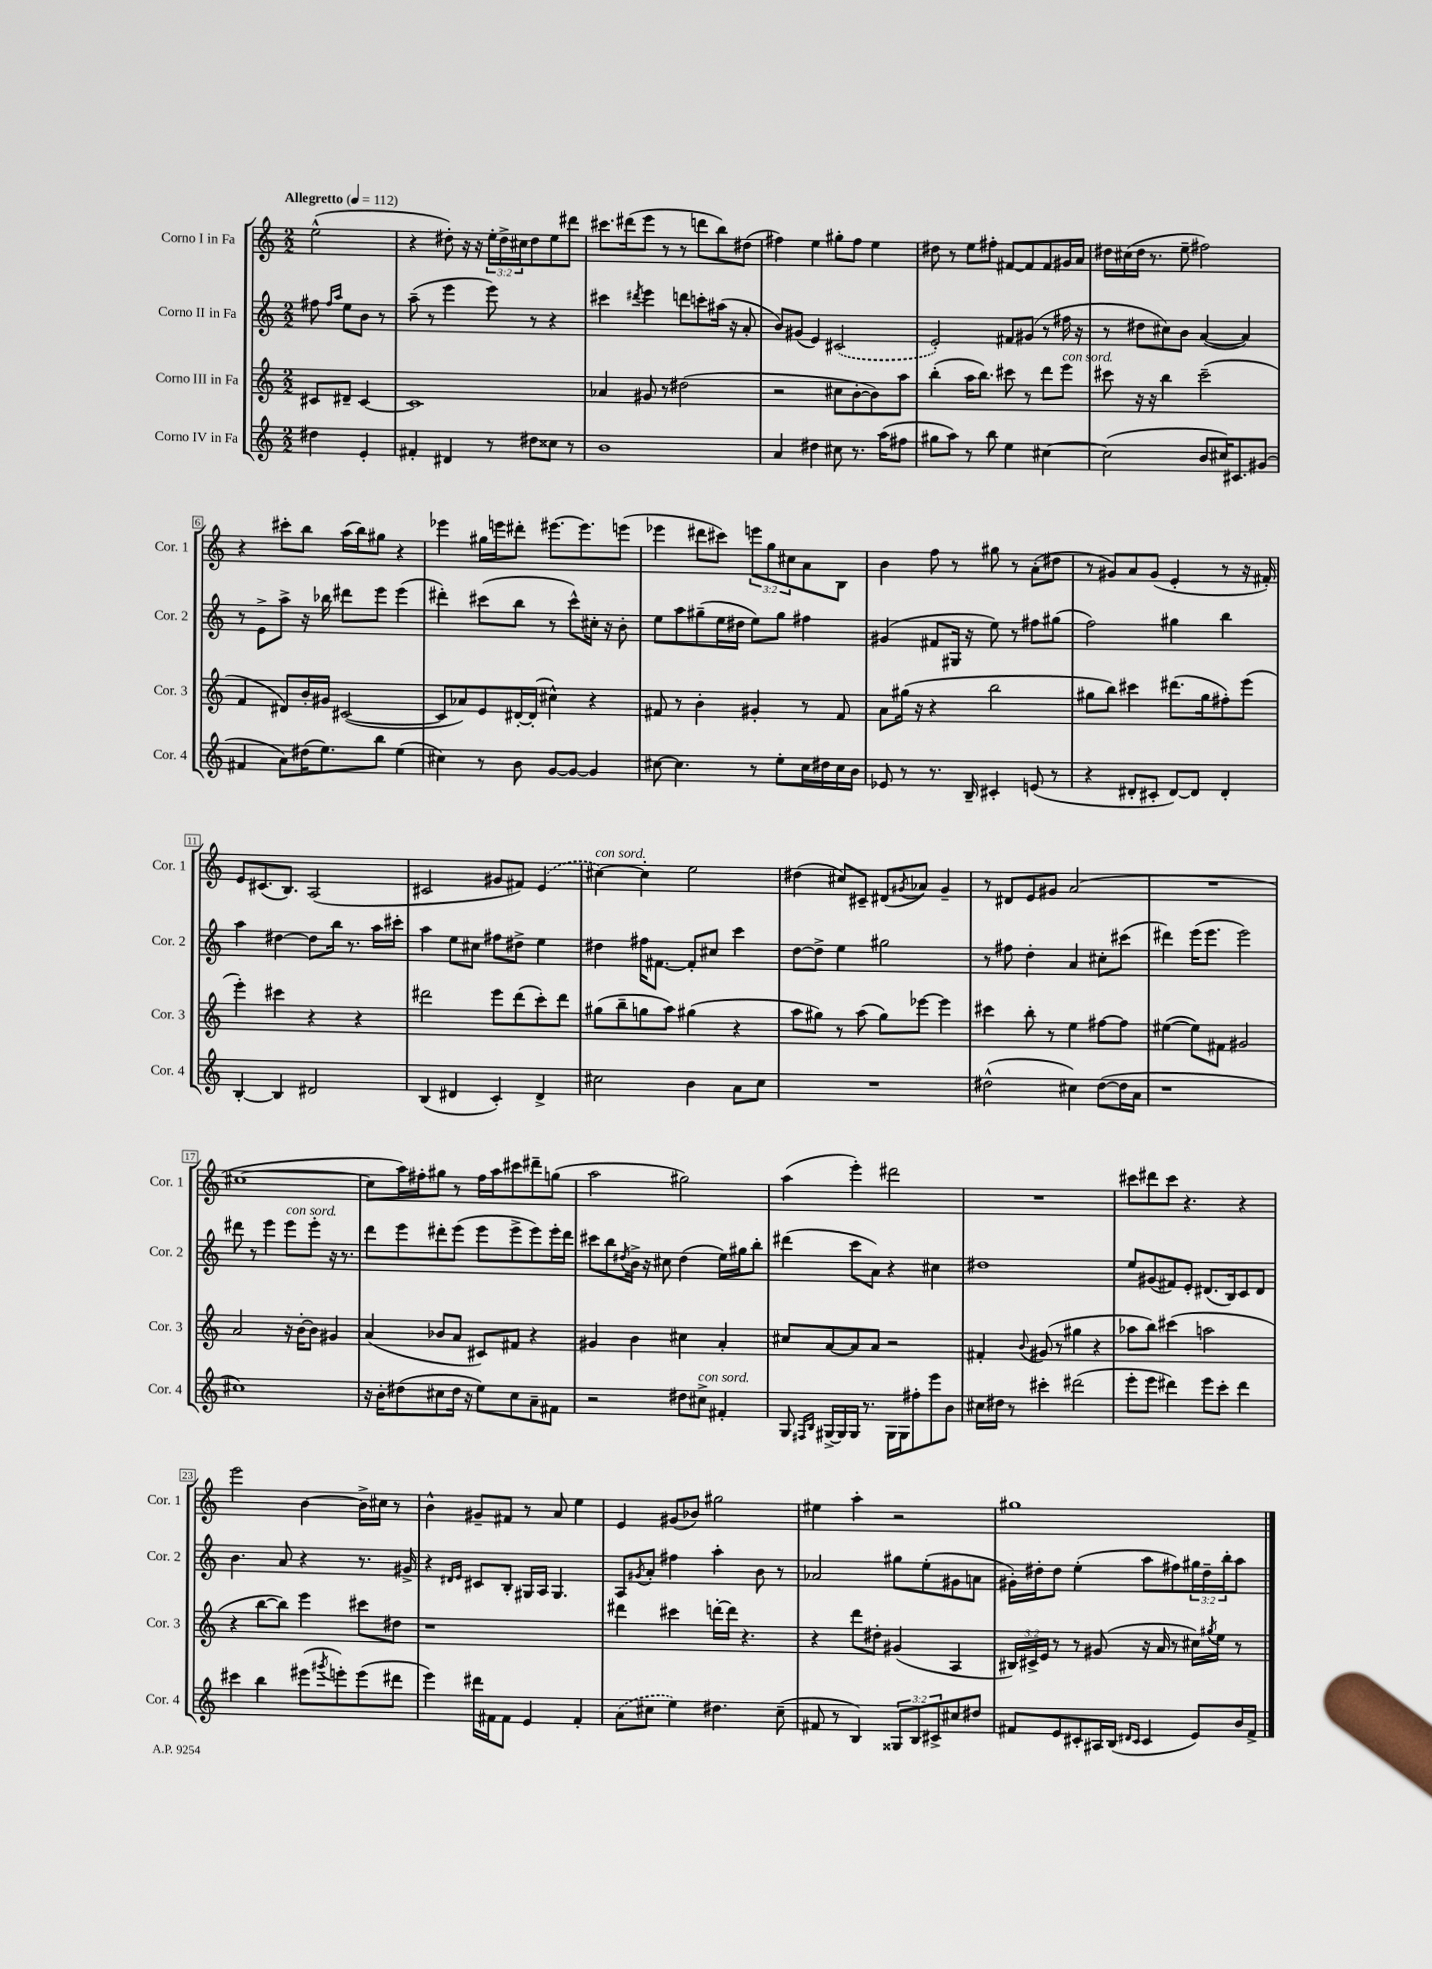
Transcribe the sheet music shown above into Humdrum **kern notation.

**kern	**kern	**kern	**kern
*staff4	*staff3	*staff2	*staff1
*clefG2	*clefG2	*clefG2	*clefG2
*k[]	*k[]	*k[]	*k[]
*M2/2	*M2/2	*M2/2	*M2/2
*MM112	*MM112	*MM112	*MM112
4dd#	8c#	8ff#	(2ee^^
.	.	16qqff#	.
.	.	16qqaa	.
.	8d#~	8ee	.
4e'	[4c#	8b	.
.	.	8r	.
=	=	=	=
4f#'	1c#]	(8aa~	4r
.	.	8r	.
4d#	.	4eee	8dd#')
.	.	.	16r
.	.	.	16r
8r	.	8eee)	24ee'
.	.	.	24dd#^
.	.	.	24cc#
8dd#	.	8r	8dd#
8cc##	.	4r	8ee
8r	.	.	8ddd#
=	=	=	=
1b	4a-	4ccc#	8.ccc#
.	.	.	(16ddd#
.	.	8qddd#	.
.	8g#	4eee	8eee
.	8r	.	8r
.	(2dd#	8ddd	8r
.	.	8ccc'	8ddd
.	.	(16aa#	8bb)
.	.	16r	.
.	.	8a'	(8dd#
=	=	=	=
4a	2r	8b)	4ff#)
.	.	(8g#	.
4dd#	.	4e)	4ee
8cc#	8cc#	(2c#	8gg#'
8.r	[8b'	.	8ff#
.	8b])	.	4ee
(16aa	.	.	.
8ff#	8aa	.	.
=	=	=	=
8gg#	(4bb'	2e')	8dd#
8aa)	.	.	8r
8r	16aa	.	8ee
.	8.bb)	.	.
8bb	.	.	8ff#'
4ee	8ccc#	8f#	[8f#
.	8r	(8g#	8f#]
[4cc#	8ddd	8r	8f#
.	8eee	16ff#	16g#
.	.	16r	16a
=	=	=	=
(2cc#]	8ccc#	8r	16dd#
.	.	.	(16cc#
.	16r	8dd#	16dd#
.	16r	.	8.r
.	4bb	8cc#)	.
.	.	8b	8ee~
8b	(2ccc#~	([4a	2ff#)
16cc#)	.	.	.
8.c#	.	.	.
.	.	4a])	.
(8g#	.	.	.
=	=	=	=
4f#	4f	8r	4r
.	.	8e^	.
8a)	8d#)	8aa^	8ccc#'
(16dd#	16b'	16r	8bb
8.ee)	16g#	16bb-	.
.	([2c#	8ddd#	(16aa
.	.	.	16bb)
8bb	.	8eee	8gg#
(4ee	.	(4eee	4r
=	=	=	=
4cc#)	8c#]	4ddd#')	4eee-
.	8a-)	.	.
8r	8e	(8ccc#	16gg#
.	.	.	16eee
8b	[16d#'	8bb	8ddd#'
.	(16d#']	.	.
[8g	4cc#^^)	8r	[8.eee#
8g_	.	8ccc#^^)	.
.	.	.	8.eee#]
4g]	4r	16cc#'	.
.	.	16r	.
.	.	8b'	(8eee
=	=	=	=
[8cc#	8f#	8ee	4eee-
4.cc#]	8r	8aa	.
.	4b'	(8gg#~	8ddd#
.	.	16ee	8ccc#)
.	.	16dd#	.
8r	4g#'	8ee)	12eee
.	.	.	12gg
8ee'	.	8gg#	.
.	.	.	12cc#
16cc#	8r	4ff#	8a
16dd#	.	.	.
16cc#	8f#	.	8B
16b	.	.	.
=	=	=	=
8e-	8a	(4g#	4b
8r	(16gg#	.	.
.	16r	.	.
8.r	4r	8f#	8ff
.	.	16G#	8r
16B~	.	16r	.
4c#'	2bb	8ee)	8gg#
.	.	8r	8r
(8e	.	8ff#	(8a'
8r	.	(8gg#	8dd#
=	=	=	=
4r	8gg#	2ff)	8r
.	8bb)	.	8g#)
8d#'	4ccc#	.	8a
8c#'	.	.	(8g#
[8d#)	(8.ddd#	4gg#	4e'
8d#]	.	.	.
.	16gg#	.	.
4d#'	8ff#')	4bb	8r
.	(8eee	.	16r
.	.	.	16f#')
=	=	=	=
[4B'	4eee')	4aa	8e
.	.	.	(8.c#
4B]	4ccc#	[4dd#	.
.	.	.	8.B)
2d#	4r	8dd#]	(2A
.	.	16bb	.
.	.	8.r	.
.	4r	.	.
.	.	16aa	.
.	.	16ccc#'	.
=	=	=	=
(4B	2ddd#	4aa	2c#
4d#	.	8ee	.
.	.	8cc#	.
4c')	8eee	8ff#	8g#
.	(8ddd#	8dd#^	8f#)
4d#^	8ccc')	4ee	(4e
.	8ddd#	.	.
=	=	=	=
2cc#	(8gg#	4dd#	[4cc#)
.	8bb~	.	.
.	8gg	16ff#	4cc#']
.	.	[8.f#	.
.	8aa)	.	.
4b	(4gg#	8f#']	2ee
.	.	8cc#	.
8a	4r	4ccc	.
8cc#	.	.	.
=	=	=	=
1r	8aa	[8dd	(4dd#
.	8gg#)	8dd^]	.
.	8r	4ee	8cc#)
.	(8aa	.	8c#~
.	8gg#)	2gg#	(8d#
.	.	.	8qg#
.	[8eee-	.	8a-)
.	4eee-]	.	4g#~
=	=	=	=
(2dd#^^	4ccc#	8r	8r
.	.	8ff#	8d#
.	8bb'	4dd'	8e
.	8r	.	8g#
4cc#)	4ee	4a	(2a
([8dd#	[8ff#	8cc#'	.
16dd#]	8ff#]	(8ccc#	.
16a	.	.	.
=	=	=	=
1r	([4ee#	4ddd#)	1r
.	8ee#])	(16eee	.
.	.	8.eee	.
.	8f#	.	.
.	2g#	2eee)	.
=	=	=	=
1cc#)	2a	8ddd#	[1cc#
.	.	8r	.
.	.	4eee	.
.	16r	8eee	.
.	[16b'	.	.
.	8b]	8eee'	.
.	4g#	16r	.
.	.	8.r	.
=	=	=	=
16r	(4a	8ddd	8cc#]
16b'	.	.	.
(8dd#	.	8eee	16aa)
.	.	.	16ff#'
8cc#	8b-	8ddd#'	8gg#
16dd#	8a	(8eee	8r
16r	.	.	.
8ee)	8c#)	8eee	16ff#
.	.	.	16aa
8cc#	8f#	8eee^	8ccc#
8a~	4r	8eee)	8ddd#~
8f#	.	16eee'	(8gg
.	.	16ddd#	.
=	=	=	=
2r	4g#	8ccc#	2aa
.	.	8bb	.
.	.	8qdd#	.
.	4b	16b^	.
.	.	16r	.
.	.	8cc#	.
8dd#	4cc#	(4dd#	2gg#)
8cc#^	.	.	.
4f#'	4a'	16ee)	.
.	.	16gg#	.
.	.	8bb'	.
=	=	=	=
8G	8cc#	(4ddd#	(4aa
16qqF#	.	.	.
16qqB	.	.	.
[16G#^	[8a	.	.
16G#]	.	.	.
16G#	8a]	8ccc	4eee')
8.r	.	.	.
.	8a	8a)	.
16G#	2r	4r	2ddd#
16G#	.	.	.
8ff#'	.	.	.
8eee	.	4cc#	.
8b	.	.	.
=	=	=	=
16cc#	4f#'	1dd#	1r
16dd#	.	.	.
8r	.	.	.
.	8qqb	.	.
4ccc#'	(8g#	.	.
.	8r	.	.
(2ddd#	4gg#	.	.
.	4r	.	.
=	=	=	=
8eee'	8aa-	8ee	8ccc#
8eee	8bb)	(8g#	8ddd#
4ddd#)	(4ccc#	8f#)	8ccc#
.	.	8e'	4.r
8eee	2aa	(8.d#	.
8ccc'	.	.	.
.	.	16B)	.
4ddd#	.	8c	4r
.	.	8d#	.
=	=	=	=
4ccc#	4r	4.b	2eee
4bb	[8bb	.	.
.	8bb])	8a	.
(8eee#	4eee	4r	[4b
8qggg#	.	.	.
8eee')	.	.	.
(8eee	8ccc#	8.r	16b^]
.	.	.	16cc#
8ddd#	8dd#	.	8r
.	.	16g#^	.
=	=	=	=
4eee)	1r	4r	4b^^
.	.	16qqd#	.
.	.	16qqe	.
16ddd#	.	8c#	8g#~
16f#	.	.	.
8f#	.	8B'	8f#
4e	.	16G#	8r
.	.	16A	.
.	.	4.G#	8a
4f#'	.	.	4ee
=	=	=	=
(8a	4ddd#	8A	4e
.	.	8qg#	.
8cc#	.	8a'	.
4ee)	4ccc#	4ff#	(8g#
.	.	.	8b-)
4.dd#	[16ddd'	4aa'	2gg#
.	16ddd]	.	.
.	4.r	.	.
.	.	8b	.
(8cc#~	.	8r	.
=	=	=	=
8f#	4r	2a-	4ee#
8r	.	.	.
4B)	8ddd	.	4aa'
.	8dd#'	.	.
12G##	(4g#	8gg#	2r
12B	.	.	.
.	.	(8ee'	.
12c#^	.	.	.
8cc#	4A	8g#	.
8dd#	.	8a	.
=	=	=	=
8f#	24B#)	16g#')	1gg#
.	24c#^	.	.
.	.	16dd#'	.
.	24e	.	.
8e	8r	8dd#	.
8c#'	8r	(4ee'	.
16A#	(8g#	.	.
(16B	.	.	.
16qqd#	.	.	.
16qqc#	.	.	.
4c#	16r	8aa	.
.	16a	.	.
.	8r	8ff#)	.
8e)	16cc#)	24gg#	.
.	.	24dd#~	.
.	8qgg#	.	.
.	16ee	.	.
.	.	24bb'	.
16b	8r	8aa	.
16f#^	.	.	.
==	==	==	==
*-	*-	*-	*-
